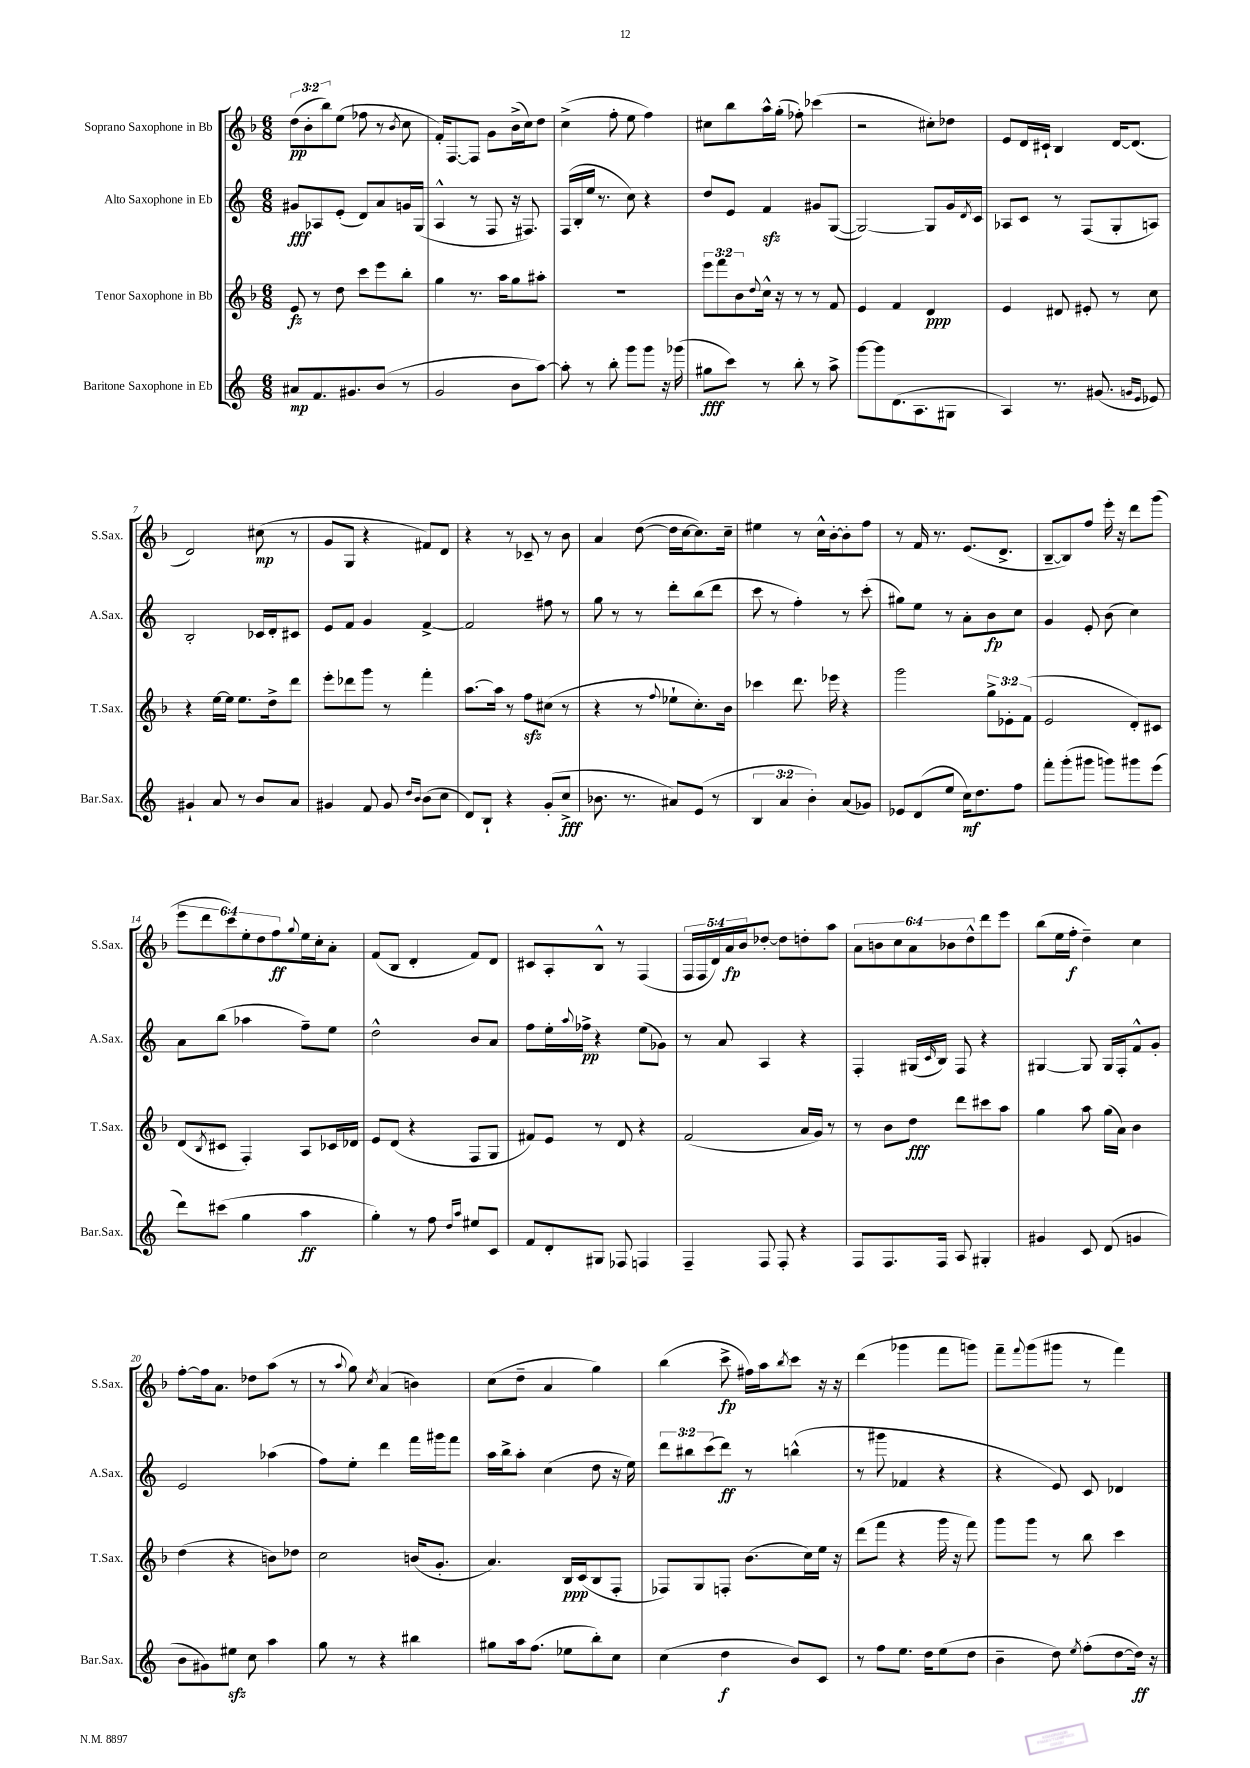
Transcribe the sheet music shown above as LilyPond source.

<<
\new StaffGroup <<
\new Staff = "s0" \with { instrumentName = "Soprano Saxophone in Bb" shortInstrumentName = "S.Sax." } {
    \clef treble \key f \major \numericTimeSignature \time 6/8 \override Staff.TupletNumber.text = #tuplet-number::calc-fraction-text
    \tuplet 3/2 { d''8\pp( bes'8-. bes''8) } e''8( fes''8 r8 \acciaccatura { bes'8 } c''8 |
    f'16-.) f8.~ f8 g'8 bes'16->( c''16) d''8 |
    c''4->( f''8-. e''8 f''4) |
    cis''8 bes''8 a''16-^ g''16-.( fes''8-.) ces'''4( |
    r2 cis''8-.) des''8 |
    e'8 d'16 cis'16-! bes4 d'16~ d'8.( |
    d'2) cis''8\mp( r8 |
    g'8 g8 r4 fis'8) d'8 |
    r4 r8 ces'8-- r8 bes'8 |
    a'4 d''8~( d''16 c''16~ c''8.) c''16-- |
    eis''4 r8 c''16-^ bes'16~-. bes'8-. f''8 |
    r8 f'16 r8. e'8.( d'8.-> |
    bes8~-- bes8) f''8 e'''16-. r16 d'''8 g'''8( |
    \tuplet 6/4 { e'''8 d'''8 c'''8) e''8-. d''8 f''8\ff } \appoggiatura { g''8 } e''16 c''16-. a'8-. |
    f'8( bes8 d'4-. f'8) d'8 |
    cis'8 a8-. bes8-^ r8 f4( |
    \tuplet 5/4 { f16 f16 d'16) a'16\fp bes'16 } des''8~-. des''8 d''8-. a''8 |
    \tuplet 6/4 { a'8 b'8 c''8 a'8 bes'8 d''8-^ } d'''8 e'''8 |
    bes''8( e''16 f''16-.\f d''4--) c''4 |
    f''8~-. f''16 a'8. des''8 a''8( r8 |
    r8 \appoggiatura { a''8 } g''8) \acciaccatura { c''8 } a'4( b'4) |
    c''8( d''8-- a'4 g''4) |
    bes''4( c'''8->\fp fis''16) a''16 \acciaccatura { bes''8 } c'''8 r16 r16 |
    d'''4( ges'''4 f'''8 g'''8) |
    f'''8-- \appoggiatura { f'''8 } g'''8( gis'''8 r8 f'''4) \bar "|." |
}
\new Staff = "s1" \with { instrumentName = "Alto Saxophone in Eb" shortInstrumentName = "A.Sax." } {
    \clef treble \key c \major \numericTimeSignature \time 6/8 \override Staff.TupletNumber.text = #tuplet-number::calc-fraction-text
    gis'8\fff aes8 e'8-.( d'8) a'8 g'16 g16( |
    a4-^ r8 f8 r16 fis8.) |
    f16( b16-. e''16 r8. c''8) r4 |
    d''8 e'8 f'4\sfz gis'8 g8~( |
    g2~) g8 g'16 \acciaccatura { d'8 } c'16 |
    aes8 c'8 r8 f8( g8-. a8) |
    b2-. ces'16 d'16-. cis'8 |
    e'8 f'8 g'4 f'4~-> |
    f'2 fis''8 r8 |
    g''8 r8 r8 d'''8-. b''8( d'''8 |
    c'''8 r8 f''4-.) r8 c'''8-.( |
    gis''8) e''8 r8 a'8-. b'8\fp c''8 |
    g'4 e'8-. b'8( c''4) |
    a'8 b''8( aes''4 f''8--) e''8 |
    d''2-^ b'8 a'8 |
    f''8 e''16-. \appoggiatura { a''8 } fes''16->\pp r4 e''8( ges'8) |
    r8 a'8 a4 r4 |
    f4-. gis16( \grace { c'16 } b16) f8 r4 |
    gis4~ gis8 gis16 f16-. f'8-^ g'8-. |
    e'2 aes''4( |
    f''8) e''8-. d'''4 f'''16 gis'''16 f'''8 |
    a''16 b''16-> a''8-. c''4( d''8 r16 e''16) |
    \tuplet 3/2 { d'''8 bis''8 c'''8( } d'''8\ff) r8 b''4-^( |
    r8 gis'''8 fes'4 r4 |
    r4 e'8) c'8 des'4 \bar "|." |
}
\new Staff = "s2" \with { instrumentName = "Tenor Saxophone in Bb" shortInstrumentName = "T.Sax." } {
    \clef treble \key f \major \numericTimeSignature \time 6/8 \override Staff.TupletNumber.text = #tuplet-number::calc-fraction-text
    e'8\fz r8 d''8 c'''8 e'''8 bes''8-. |
    g''4 r8. a''16 g''8 ais''8-. |
    R2. |
    \tuplet 3/2 { e'''8 f'''8 bes'8 } \appoggiatura { d''8 } c''16-^ r16 r8 r8 f'8 |
    e'4 f'4 d'4\ppp |
    e'4 dis'8 eis'8-. r8 c''8 |
    r4 e''16~ e''16 e''8. d''16-> d'''8 |
    e'''8-. des'''8 g'''8 r8 f'''4-. |
    a''8.~ a''16 r8 f''8\sfz cis''8( r8 |
    r4 r8 \appoggiatura { f''8 } ees''8-! c''8.-.) bes'16 |
    ces'''4 d'''8. ees'''16 r4 |
    g'''2 \tuplet 3/2 { g''8-> ees'8-. f'8( } |
    e'2 d'8-.) cis'8 |
    d'8( \acciaccatura { bes8 } cis'8 f4-.) a8 ces'16 des'16 |
    e'8 d'8( r4 f8 g8 |
    fis'8) e'8 r8 d'8 r4 |
    f'2( a'16 g'16) r8 |
    r8 bes'8 d''8\fff d'''8 cis'''8 a''8 |
    g''4 a''8 g''16( a'16) bes'4 |
    d''4( r4 b'8) des''8 |
    c''2 b'16( g'8.-. |
    a'4.) bes16\ppp c'16( bes8 f8-. |
    fes8) g8 f8-. bes'8.( c''16) e''16 r16 |
    d'''8( f'''8 r4 g'''16 r16 f'''8) |
    g'''8 g'''8 r8 bes''8 c'''4 \bar "|." |
}
\new Staff = "s3" \with { instrumentName = "Baritone Saxophone in Eb" shortInstrumentName = "Bar.Sax." } {
    \clef treble \key c \major \numericTimeSignature \time 6/8 \override Staff.TupletNumber.text = #tuplet-number::calc-fraction-text
    ais'8\mp f'8. gis'8. b'8( r8 |
    g'2 b'8 a''8~) |
    a''8-. r8 b''8-. g'''8 g'''8 r16 ges'''16( |
    gis''8\fff c'''8) r8 b''8-. r8 a''8-> |
    g'''8~ g'''8 d'8.( a8. gis8 |
    a4) r8. gis'8.( \grace { g'16 e'16 } ees'8) |
    gis'4-! a'8 r8 b'8 a'8 |
    gis'4 f'8 gis'8 \grace { d''16 b'16 } b'8( c''8 |
    d'8) b8-! r4 g'8-.( c''8->\fff |
    bes'8. r8. ais'8) e'8( r8 |
    \tuplet 3/2 { b4 a'4 b'4-.) } a'8( ges'8) |
    ees'8 d'8( e''8 c''16\mf) d''8. f''8 |
    f'''8-. g'''8-.( gis'''8 g'''8) gis'''8 e'''8( |
    d'''8) cis'''8( g''4 a''4\ff |
    g''4-.) r8 f''8 \grace { d''16 a''16 } eis''8 c'8 |
    f'8 d'8-. gis8 fes8 f4 |
    f4-- f8 f8-. r4 |
    f8 f8. f16 a8 gis4-. |
    gis'4 c'8 d'8( g'4 |
    b'8 gis'8) eis''8\sfz c''8 a''4 |
    g''8 r8 r4 bis''4 |
    gis''8 a''16 f''8.( ees''8 b''8-.) c''8 |
    c''4( d''4\f b'8) c'8 |
    r8 f''8 e''8. d''16 e''8( d''8 |
    b'4-- d''8) \acciaccatura { e''8 } f''8-.( d''8~ d''16\ff) r16 \bar "|." |
}
>>
>>
